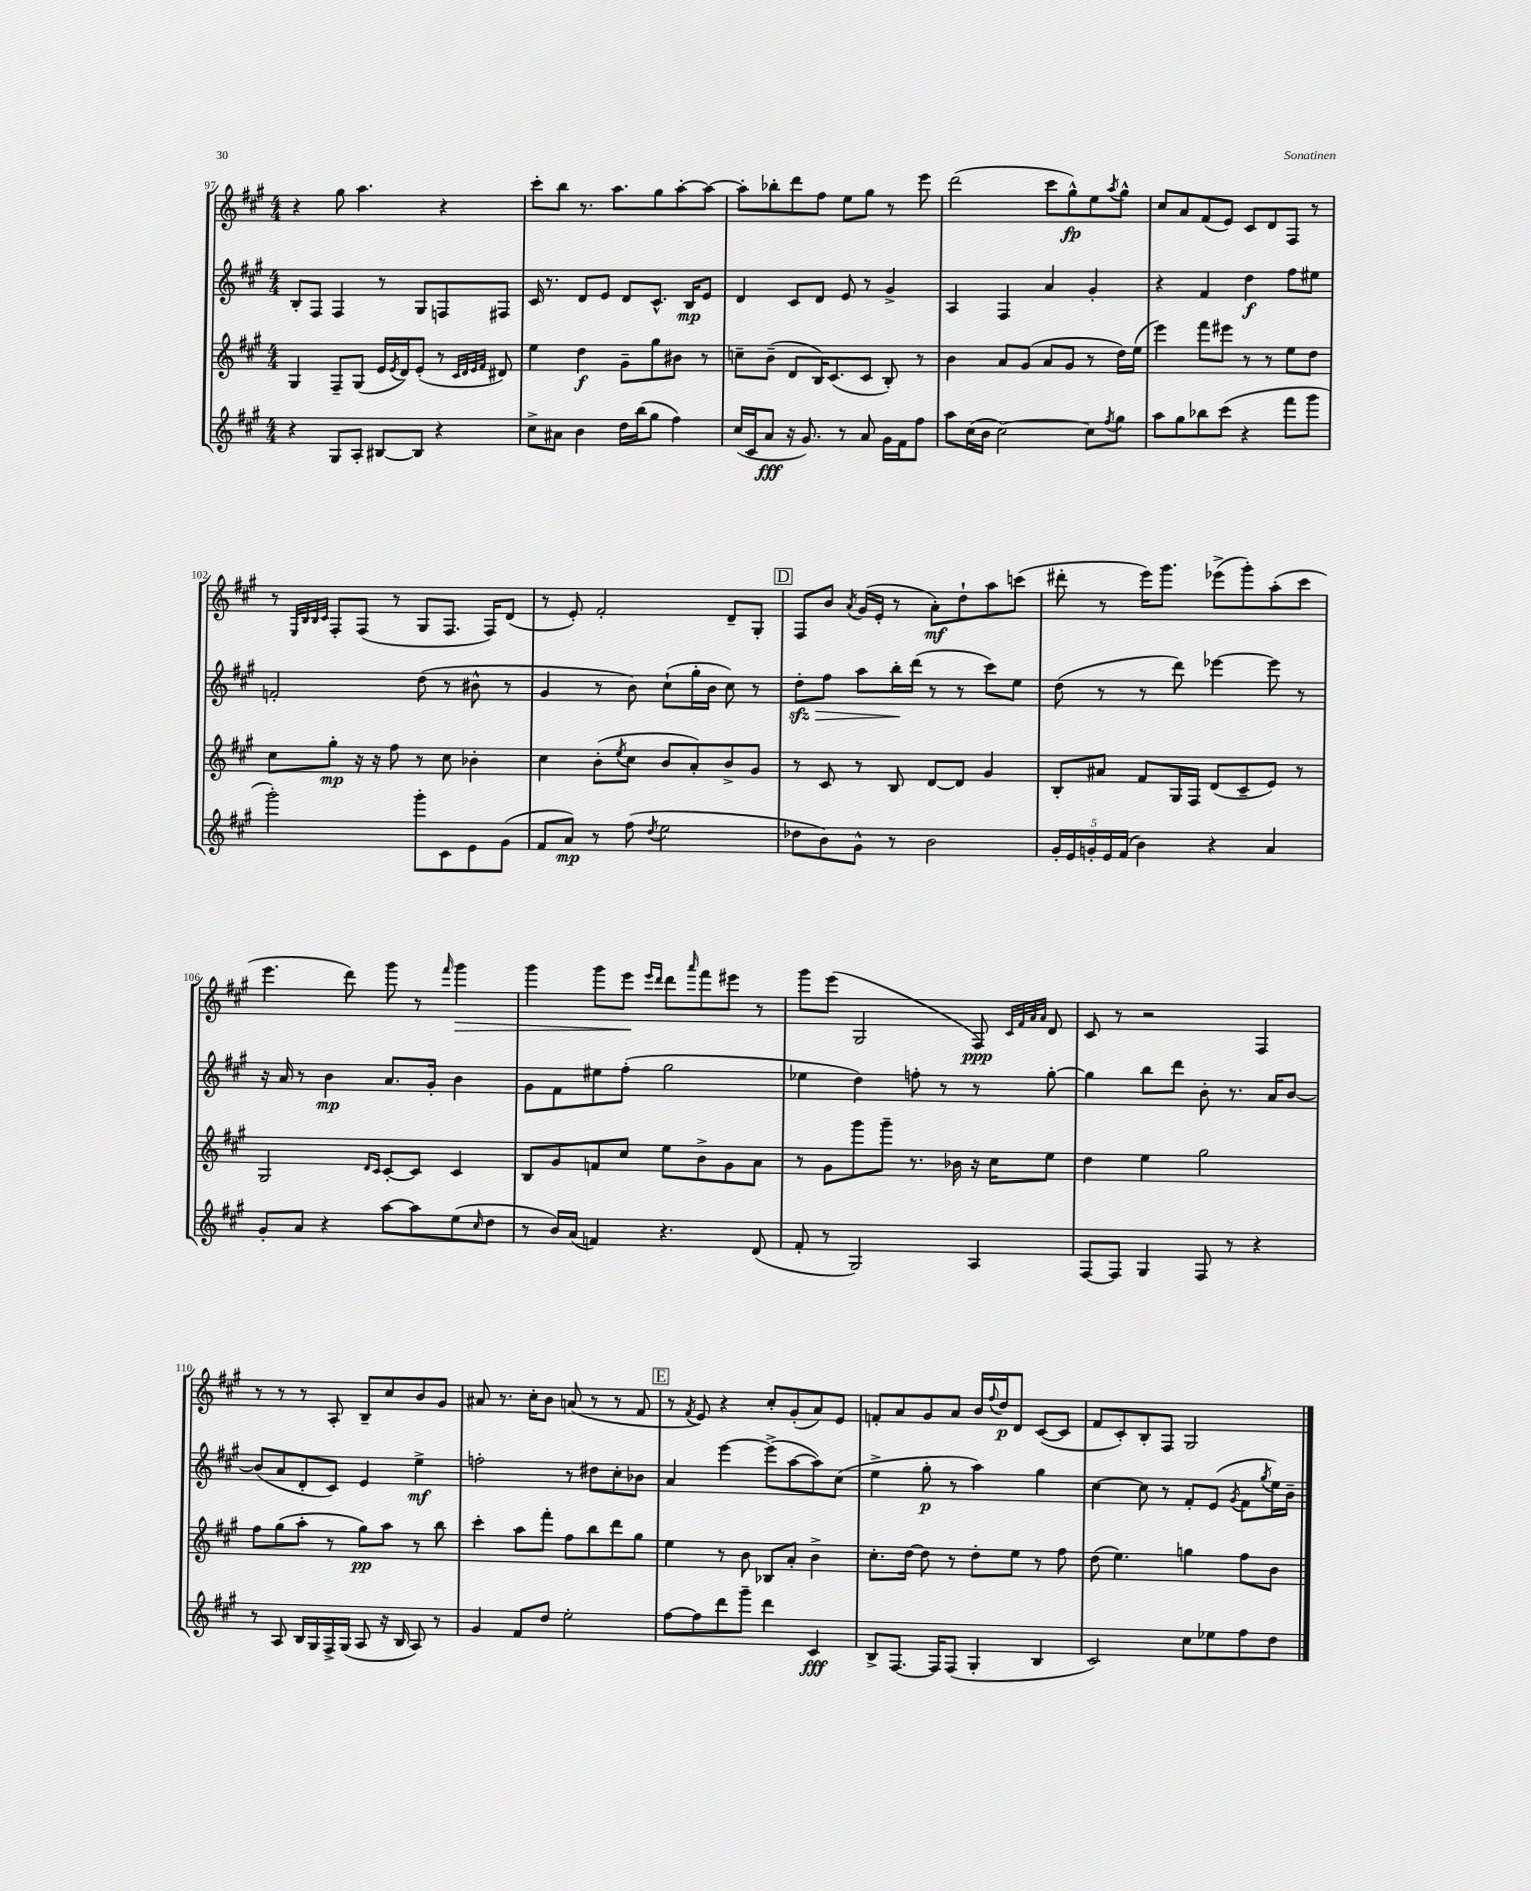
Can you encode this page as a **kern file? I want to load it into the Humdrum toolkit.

**kern	**dynam	**kern	**dynam	**kern	**dynam	**kern	**dynam
*part4	*part4	*part3	*part3	*part2	*part2	*part1	*part1
*staff4	*staff4	*staff3	*staff3	*staff2	*staff2	*staff1	*staff1
*clefG2	*	*clefG2	*	*clefG2	*	*clefG2	*
*k[f#c#g#]	*	*k[f#c#g#]	*	*k[f#c#g#]	*	*k[f#c#g#]	*
*M4/4	*	*M4/4	*	*M4/4	*	*M4/4	*
=97	=97	=97	=97	=97	=97	=97	=97
4r	.	4G#/	.	8B'/L	.	4r	.
.	.	.	.	8F#/J	.	.	.
8G#/L	.	8F#~/L	.	4F#/	.	8gg#\	.
8A'/J	.	(8G#/J	.	.	.	4.aa\	.
[8B#X/L	.	16e/LL	.	8r	.	.	.
.	.	8qe/	.	.	.	.	.
.	.	16d/J)	.	.	.	.	.
8B#/J]	.	(8e'/J	.	8G#/L	.	.	.
4r	.	8r	.	8Fn/	.	4r	.
.	.	32qqc#/LLL	.	.	.	.	.
.	.	32qqd/	.	.	.	.	.
.	.	32qqe/	.	.	.	.	.
.	.	32qqf#/JJJ	.	.	.	.	.
.	.	8d#X/)	.	8F#X/J	.	.	.
=98	=98	=98	=98	=98	=98	=98	=98
8cc#^\L	.	4ee\	.	16c#/	.	8ccc#'\L	.
.	.	.	.	8.r	.	.	.
8a#X\J	.	.	.	.	.	8bb\J	.
4b\	.	4dd\	f	8d/L	.	8.r	.
.	.	.	.	8e/J	.	.	.
.	.	.	.	.	.	8.aa\L	.
16dd\LL	.	8g#~\L	.	8d/L	.	.	.
(16bb\J	.	.	.	.	.	.	.
8gg#\J	.	8gg#\	.	8.c#^^/J	.	8gg#\	.
4ff#\)	.	8b#X\J	.	.	.	[8aa'\	.
.	.	.	.	16B/KL	mp	.	.
.	.	8r	.	8e/J	.	8aa\J_	.
=99	=99	=99	=99	=99	=99	=99	=99
(16cc#/LL	.	8ccn~\L	.	4d/	.	8aa'\L]	.
16c#/J	.	.	.	.	.	.	.
8a/J	fff	(8b~\J	.	.	.	8bb-X'\	.
16r	.	8d/L	.	8c#/L	.	8ddd\	.
8.g#/)	.	.	.	.	.	.	.
.	.	16B/K)	.	8d/J	.	8ff#\J	.
.	.	(8.c#/	.	.	.	.	.
8r	.	.	.	8e/	.	8ee\L	.
8a/	.	8c#/J	.	8r	.	8gg#\J	.
16g#\LL	.	8B'/)	.	4g#^/	.	8r	.
16f#\J	.	.	.	.	.	.	.
8ff#\J	.	8r	.	.	.	8eee\	.
=100	=100	=100	=100	=100	=100	=100	=100
8aa\L	.	4b\	.	4A/	.	(2ddd\	.
(16cc#\L	.	.	.	.	.	.	.
16b\JJ	.	.	.	.	.	.	.
[2cc#\)	.	8a/L	.	4F#/	.	.	.
.	.	(8g#/J	.	.	.	.	.
.	.	8a/L	.	4a/	.	8ccc#\L	.
.	.	8g#/J	.	.	.	8gg#^^\)	fp
8cc#\L]	.	8r	.	4g#'/	.	8ee\	.
8qff#/	.	.	.	.	.	8qaa/	.
8gg#\J	.	16dd\LL)	.	.	.	8gg#^^\J	.
.	.	(16ee\JJ	.	.	.	.	.
=101	=101	=101	=101	=101	=101	=101	=101
8aa\L	.	4eee\)	.	4r	.	8cc#/L	.
8gg#\	.	.	.	.	.	8a/	.
8bb-X\	.	8fff#\L	.	4f#/	.	(8f#/	.
(8ccc#\J	.	8eee#X\J	.	.	.	8e/J)	.
4r	.	8r	.	4dd\	f	8c#/L	.
.	.	8r	.	.	.	8d/	.
8fff#\L	.	8ee\L	.	8ff#\L	.	8F#/J	.
8ggg#\J	.	8dd\J	.	8ee#X\J	.	8r	.
!!LO:LB:g=z
=102	=102	=102	=102	=102	=102	=102	=102
2ggg#'\)	.	8cc#\L	.	2fn'/	.	8r	.
.	.	.	.	.	.	32qqE/LLL	.
.	.	.	.	.	.	32qqB/	.
.	.	.	.	.	.	32qqB/	.
.	.	.	.	.	.	32qqc#/JJJ	.
.	.	8gg#'\J	mp	.	.	8F#'/L	.
.	.	16r	.	.	.	(8F#/J	.
.	.	16r	.	.	.	.	.
.	.	8ff#\	.	.	.	8r	.
8ggg#'\L	.	8r	.	(8dd\	.	8G#/L	.
8c#\	.	8cc#\	.	8r	.	8.F#/J	.
8e\	.	4b-X'\	.	8b#X^^\	.	.	.
.	.	.	.	.	.	16F#/KL)	.
(8g#\J	.	.	.	8r	.	(8d/J	.
=103	=103	=103	=103	=103	=103	=103	=103
8f#/L	.	4cc#\	.	4g#/	.	8r	.
8a/J)	mp	.	.	.	.	8e'/)	.
8r	.	(8b'\L	.	8r	.	2f#'/	.
.	.	8qee/	.	.	.	.	.
(8ff#\	.	8cc#\J	.	8b\)	.	.	.
8qdd/	.	.	.	.	.	.	.
2ee\	.	8b/L	.	(8cc#`\L	.	.	.
.	.	8a'/)	.	16gg#'\L	.	.	.
.	.	.	.	16b\JJ	.	.	.
.	.	8b^/	.	8cc#\)	.	8d~/L	.
.	.	8g#/J	.	8r	.	8G#'/J	.
!!LO:REH:place=s1:t=D
=104	=104	=104	=104	=104	=104	=104	=104
!	!	!	!	!	!LO:HP:b	!	!
8dd-X\L	.	8r	.	8ddzz'\L	>	8F#/L	.
8b\)	.	8c#/	.	8ff#\J	.	8b/J	.
.	.	.	.	.	.	8qa/	.
8g#^^\J	.	8r	.	8aa\L	.	(16g#/LL	.
.	.	.	.	.	.	16e'/JJ	.
8r	.	8B/	.	16bb'\L	.	8r	.
.	.	.	.	(16ddd\JJ	]	.	.
2b\	.	[8d/L	.	8r	.	8a'\L)	mf
.	.	8d/J]	.	8r	.	8dd`\	.
.	.	4g#/	.	8ccc#\L)	.	8aa\	.
.	.	.	.	8ee\J	.	(8cccn\J	.
=105	=105	=105	=105	=105	=105	=105	=105
20g#'/LL	.	8B'/L	.	(8dd\	.	8ddd#X'\	.
20e/	.	.	.	.	.	.	.
20gn'/	.	.	.	.	.	.	.
.	.	8a#X/J	.	8r	.	8r	.
20e/	.	.	.	.	.	.	.
(20f#/JJ	.	.	.	.	.	.	.
4b\)	.	8f#/L	.	8r	.	16eee\KL)	.
.	.	.	.	.	.	8.ggg#\J	.
.	.	16G#/L	.	8ddd\)	.	.	.
.	.	16F#/JJ	.	.	.	.	.
4r	.	(8d/L	.	[4eee-X\	.	(8eee-X^\L	.
.	.	8c#~/	.	.	.	8ggg#'\)	.
4a/	.	8e/J)	.	8eee-\]	.	(8aa'\	.
.	.	8r	.	8r	.	8ccc#\J	.
!!LO:LB:g=z
=106	=106	=106	=106	=106	=106	=106	=106
8g#'/L	.	2G#/	.	16r	.	4.eee\	.
.	.	.	.	16a/	.	.	.
8a/J	.	.	.	8r	.	.	.
4r	.	.	.	4b\	mp	.	.
.	.	.	.	.	.	8ddd\)	.
.	.	16qqd/LL	.	.	.	.	.
.	.	16qqc#/JJ	.	.	.	.	.
[8aa\L	.	[8c#'/L	.	8.a/L	.	8ggg#\	.
8aa\]	.	8c#/J]	.	.	.	8r	.
.	.	.	.	16g#'/Jk	.	.	.
.	.	.	.	.	.	16qqfff#/	.
!	!	!	!	!	!	!	!LO:HP:b
(8ee\	.	4c#/	.	4b\	.	4ggg#\	>
16qqcc#/	.	.	.	.	.	.	.
8dd\J	.	.	.	.	.	.	.
=107	=107	=107	=107	=107	=107	=107	=107
8r	.	8B/L	.	8g#\L	.	4ggg#\	.
16b/LL)	.	8g#/	.	8f#\	.	.	.
(16a/JJ	.	.	.	.	.	.	.
4fn/)	.	8fn/	.	8ee#X\	.	8ggg#\L	.
.	.	8cc#/J	.	(8ff#'\J	.	8eee\J	.
.	.	.	.	.	.	16qqeee/LL	.
.	.	.	.	.	.	16qqddd/JJ	.
4.r	.	8ee\L	.	2gg#\	.	8ddd\L	]
.	.	.	.	.	.	16qqaaa/	.
.	.	8b^\	.	.	.	8fff#\	.
.	.	8g#\	.	.	.	8eee#X\J	.
(8d/	.	8a\J	.	.	.	8r	.
=108	=108	=108	=108	=108	=108	=108	=108
8f#'/	.	8r	.	4ee-X\	.	8ggg#\L	.
8r	.	8g#\L	.	.	.	(8eee\J	.
2G#/)	.	8ggg#\	.	4dd\)	.	2G#/	.
.	.	8ggg#~\J	.	.	.	.	.
.	.	8.r	.	8ffn'\	.	.	.
.	.	.	.	8r	.	.	.
.	.	16b-X\	.	.	.	.	.
4A/	.	16r	.	8r	.	8F#/)	ppp
.	.	16cc#\KL	.	.	.	.	.
.	.	.	.	.	.	32qqc#/LLL	.
.	.	.	.	.	.	32qqf#/	.
.	.	.	.	.	.	32qqa/	.
.	.	.	.	.	.	32qqa/JJJ	.
.	.	8ee\J	.	[8gg#'\	.	8d/	.
=109	=109	=109	=109	=109	=109	=109	=109
[8F#/L	.	4dd\	.	4gg#\]	.	8c#/	.
8F#/J]	.	.	.	.	.	8r	.
4G#/	.	4ee\	.	8bb\L	.	2r	.
.	.	.	.	8ddd\J	.	.	.
8F#/	.	2gg#\	.	8b'\	.	.	.
8r	.	.	.	8.r	.	.	.
4r	.	.	.	.	.	4F#/	.
.	.	.	.	16a/KL	.	.	.
.	.	.	.	[8b/J	.	.	.
!!LO:LB:g=z
=110	=110	=110	=110	=110	=110	=110	=110
8r	.	8ff#\L	.	(8b/L]	.	8r	.
8A/	.	(8gg#\	.	8a/	.	8r	.
16B/LL	.	8aa'\J	.	8d'/	.	8r	.
16G#/	.	.	.	.	.	.	.
16F#^/	.	8r	.	8c#/J)	.	8A'/	.
(16G#/JJ	.	.	.	.	.	.	.
8A/	.	8gg#\L)	pp	4e/	.	8B~/L	.
16r	.	8aa\J	.	.	.	8cc#/	.
16B/	.	.	.	.	.	.	.
8A/)	.	8r	.	4ee^\	mf	8b/	.
8r	.	8bb\	.	.	.	8g#/J	.
=111	=111	=111	=111	=111	=111	=111	=111
4g#/	.	4ccc#'\	.	2ffn'\	.	8a#X/	.
.	.	.	.	.	.	8.r	.
8f#/L	.	8aa\L	.	.	.	.	.
.	.	.	.	.	.	16cc#'\KL	.
8dd/J	.	8fff#'\J	.	.	.	8b\J	.
2ee'\	.	8ff#\L	.	8r	.	(8an/	.
.	.	8bb\	.	8dd#X\L	.	8r	.
.	.	8ddd\	.	8cc#'\	.	8r	.
.	.	8gg#\J	.	8b-X\J	.	8f#/	.
!!LO:REH:place=s1:t=E
=112	=112	=112	=112	=112	=112	=112	=112
[8ff#\L	.	4ee\	.	4a/	.	8r	.
.	.	.	.	.	.	8qf#/	.
8ff#\]	.	.	.	.	.	8e/)	.
8ddd\	.	8r	.	[4eee\	.	4r	.
8ggg#~\J	.	8b\	.	.	.	.	.
4ddd\	.	8B-X/L	.	(8eee^\L]	.	8cc#'/L	.
.	.	8a'/J	.	[8aa\	.	(8g#'/	.
4c#/	fff	4b^\	.	8aa\])	.	8a/)	.
.	.	.	.	(8cc#\J	.	8e/J	.
=113	=113	=113	=113	=113	=113	=113	=113
8B^/L	.	8.cc#'\L	.	4ee^\	.	8fn'/L	.
[8.F#/J	.	.	.	.	.	8a/	.
.	.	[16dd\Jk	.	.	.	.	.
.	.	8dd\]	.	8gg#'\	p	8g#/	.
16F#/KL]	.	.	.	.	.	.	.
(8F#/J	.	8r	.	8r	.	8a/J	.
4G#'/	.	8dd'\L	.	4aa\)	.	16b/LL	.
.	.	.	.	.	.	8qqff#/	.
.	.	.	.	.	.	16dd/J	p
.	.	8ee\J	.	.	.	8d/J	.
4B/	.	8r	.	4gg#\	.	([8c#/L	.
.	.	8ff#\	.	.	.	8c#/J]	.
=114	=114	=114	=114	=114	=114	=114	=114
2c#/)	.	(8dd\	.	[4cc#\	.	8f#/L	.
.	.	4.ee\)	.	.	.	8c#'/)	.
.	.	.	.	8cc#\]	.	8B'/	.
.	.	.	.	8r	.	8F#/J	.
8cc#\L	.	4ggn\	.	8f#'/L	.	2G#/	.
8ee-X\	.	.	.	(8e/J	.	.	.
.	.	.	.	8qg#/	.	.	.
8ff#\	.	8ff#\L	.	8f#\L	.	.	.
.	.	.	.	8qgg#/	.	.	.
8dd\J	.	8b\J	.	16ee\L)	.	.	.
.	.	.	.	16b~\JJ	.	.	.
==	==	==	==	==	==	==	==
*-	*-	*-	*-	*-	*-	*-	*-
